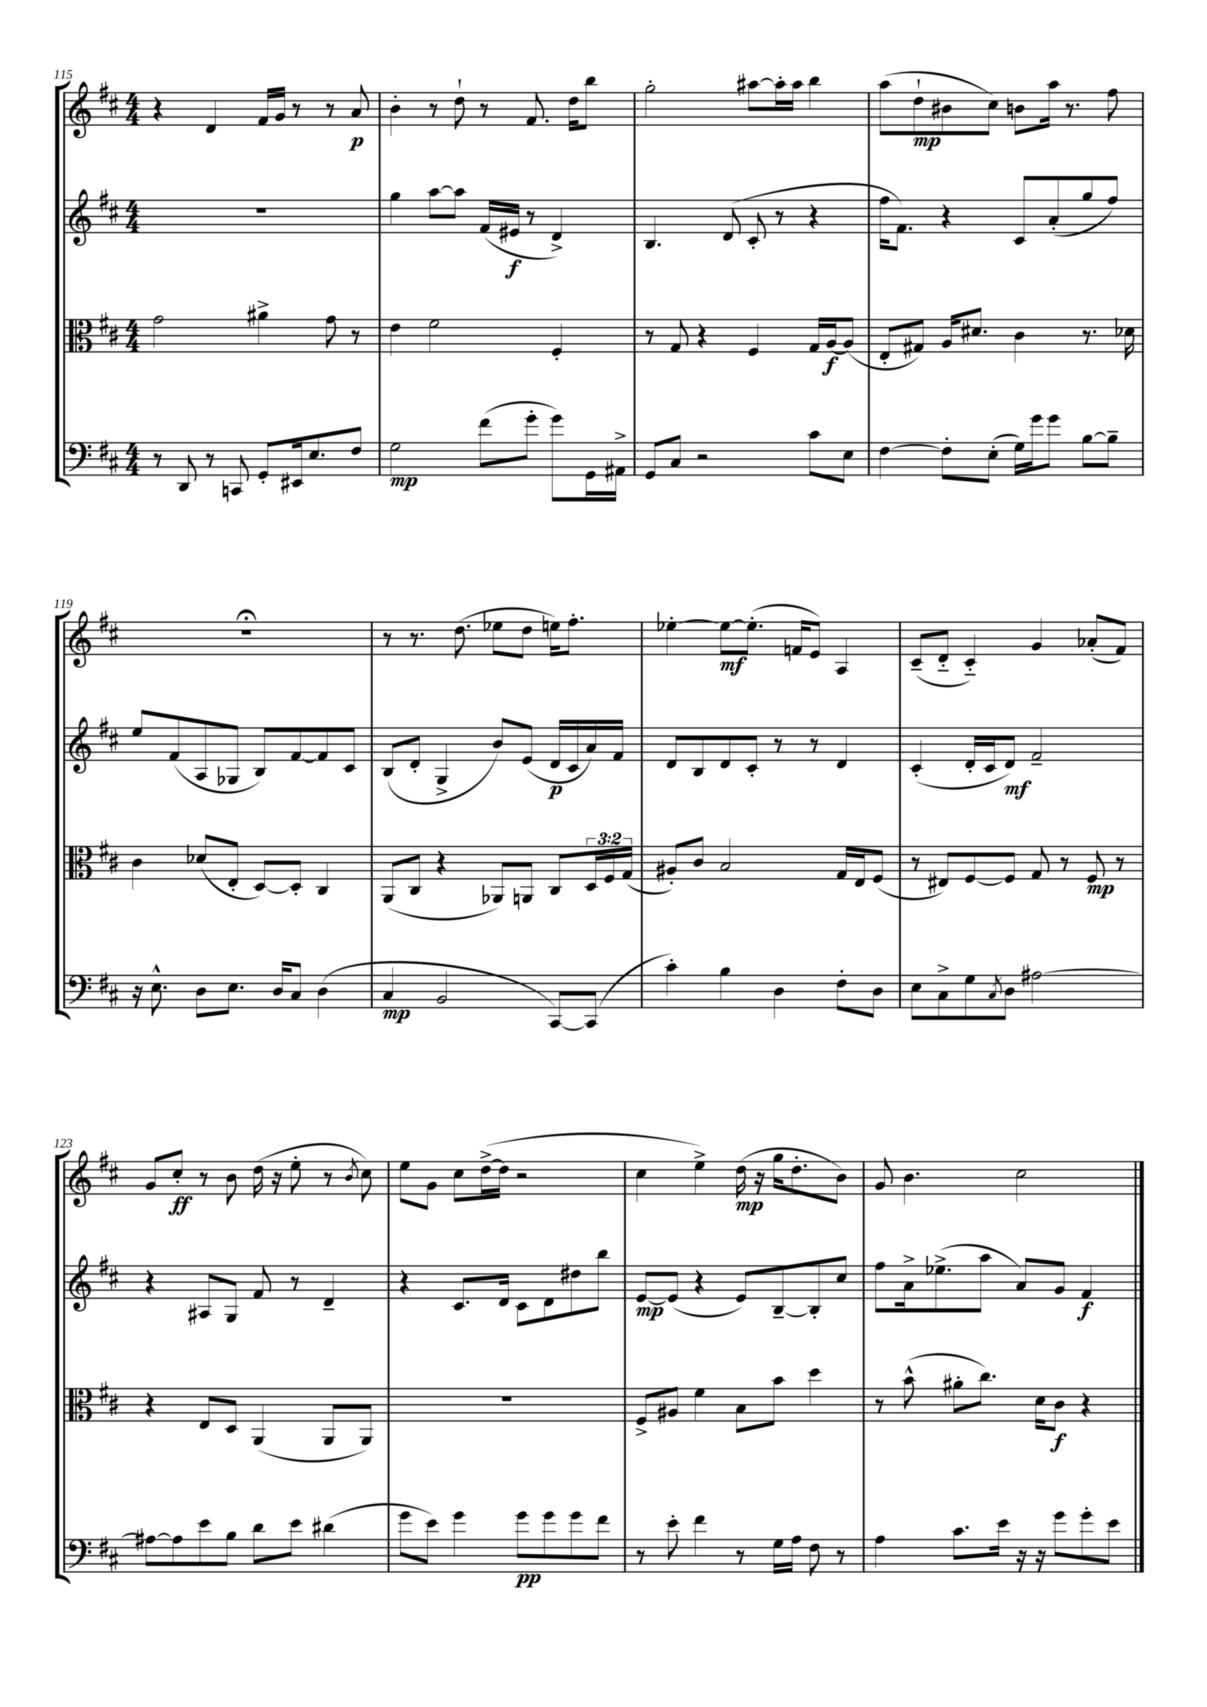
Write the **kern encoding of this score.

**kern	**dynam	**kern	**dynam	**kern	**dynam	**kern	**dynam
*part4	*part4	*part3	*part3	*part2	*part2	*part1	*part1
*staff4	*staff4	*staff3	*staff3	*staff2	*staff2	*staff1	*staff1
*clefF4	*	*clefC3	*	*clefG2	*	*clefG2	*
*k[f#c#]	*	*k[f#c#]	*	*k[f#c#]	*	*k[f#c#]	*
*M4/4	*	*M4/4	*	*M4/4	*	*M4/4	*
=115	=115	=115	=115	=115	=115	=115	=115
8r	.	2g\	.	1r	.	4r	.
8DD/	.	.	.	.	.	.	.
8r	.	.	.	.	.	4d/	.
8CCn/	.	.	.	.	.	.	.
8GG'/L	.	4a#X^\	.	.	.	16f#/LL	.
.	.	.	.	.	.	16g/JJ	.
16EE#X/k	.	.	.	.	.	8r	.
8.E/	.	.	.	.	.	.	.
.	.	8g\	.	.	.	8r	.
8F#/J	.	8r	.	.	.	8a/	p
=116	=116	=116	=116	=116	=116	=116	=116
2G\	mp	4e\	.	4gg\	.	4b'\	.
.	.	2f#\	.	[8aa\L	.	8r	.
.	.	.	.	8aa\J]	.	8dd`\	.
(8f#\L	.	.	.	(16f#/LL	.	8r	.
.	.	.	.	16e#X/JJ	f	.	.
8g'\J	.	.	.	8r	.	8.f#/	.
8g\L)	.	4F#'/	.	4d^/)	.	.	.
.	.	.	.	.	.	16dd\KL	.
16GG\L	.	.	.	.	.	8bb\J	.
16AA#X^\JJ	.	.	.	.	.	.	.
=117	=117	=117	=117	=117	=117	=117	=117
8GG/L	.	8r	.	4.B/	.	2gg'\	.
8C#/J	.	8G/	.	.	.	.	.
2r	.	4r	.	.	.	.	.
.	.	.	.	(8d/	.	.	.
.	.	4F#/	.	8c#'/	.	[8aa#X\L	.
.	.	.	.	8r	.	16aa#'\L]	.
.	.	.	.	.	.	16aa#\JJ	.
8c#\L	.	16G/LL	.	4r	.	4bb\	.
.	.	[16A/J	f	.	.	.	.
8E\J	.	(8A/J]	.	.	.	.	.
=118	=118	=118	=118	=118	=118	=118	=118
[4F#\	.	8E'/L	.	16ff#\KL	.	(8aa\L	.
.	.	.	.	8.f#\J)	.	.	.
.	.	8G#X/J)	.	.	.	8dd`\	mp
8F#'\L]	.	16A/KL	.	4r	.	8b#X\	.
.	.	8.d#X/J	.	.	.	.	.
(8E'\J	.	.	.	.	.	8cc#\J)	.
16G\LL)	.	4c#\	.	8c#/L	.	8bn\L	.
16g\J	.	.	.	.	.	.	.
8g\J	.	.	.	(8a'/	.	16aa\Jk	.
.	.	.	.	.	.	8.r	.
[8B\L	.	8.r	.	8gg/	.	.	.
8B~\J]	.	.	.	8ff#/J)	.	8ff#\	.
.	.	16d-X\	.	.	.	.	.
!!LO:LB:g=z
=119	=119	=119	=119	=119	=119	=119	=119
16r	.	4c#\	.	8ee/L	.	1r;<	.
8.E^^\	.	.	.	.	.	.	.
.	.	.	.	(8f#/	.	.	.
8D\L	.	(8d-X/L	.	8A/	.	.	.
8.E\J	.	8E'/J	.	8G-X/J	.	.	.
.	.	[8D/L)	.	8B/L)	.	.	.
16D/KL	.	.	.	.	.	.	.
8C#/J	.	8D'/J]	.	[8f#/	.	.	.
(4D\	.	4C#/	.	8f#/]	.	.	.
.	.	.	.	8c#/J	.	.	.
=120	=120	=120	=120	=120	=120	=120	=120
4C#/	mp	(8AA/L	.	(8B/L	.	8r	.
.	.	8C#/J	.	8d'/J	.	8.r	.
2BB/	.	4r	.	4G^/	.	.	.
.	.	.	.	.	.	(8.dd\	.
.	.	8AA-X/L)	.	8b/L)	.	8ee-X\L	.
.	.	8AAn/J	.	(8e/J	.	8dd\J	.
[8CC#/L)	.	8C#/L	.	16d/LL	p	16een\KL)	.
.	.	.	.	16c#/	.	8.ff#'\J	.
(8CC#/J]	.	24D/L	.	16a/)	.	.	.
.	.	24F#/	.	.	.	.	.
.	.	.	.	16f#/JJ	.	.	.
.	.	(24G/JJ	.	.	.	.	.
=121	=121	=121	=121	=121	=121	=121	=121
4c#'\)	.	8A#X'/L)	.	8d/L	.	[4ee-X'\	.
.	.	8c#/J	.	8B/	.	.	.
4B\	.	2B/	.	8d/	.	8ee-\L_	mf
.	.	.	.	8c#'/J	.	(8.ee-'\J]	.
4D\	.	.	.	8r	.	.	.
.	.	.	.	.	.	16fn/KL	.
.	.	.	.	8r	.	8e/J)	.
8F#'\L	.	16G/LL	.	4d/	.	4A/	.
.	.	16E/J	.	.	.	.	.
8D\J	.	(8F#/J	.	.	.	.	.
=122	=122	=122	=122	=122	=122	=122	=122
8E\L	.	8r	.	(4c#'/	.	(8c#~/L	.
8C#^\	.	8E#X/L)	.	.	.	8d/J	.
8G\	.	[8F#/	.	16d'/LL	.	4c#/)	.
.	.	.	.	16c#/J	.	.	.
8qC#/	.	.	.	.	.	.	.
8D\J	.	8F#/J]	.	8d/J)	mf	.	.
[2A#X\	.	8G/	.	2f#~/	.	4g/	.
.	.	8r	.	.	.	.	.
.	.	8F#/	mp	.	.	(8a-X'/L	.
.	.	8r	.	.	.	8f#/J)	.
!!LO:LB:g=z
=123	=123	=123	=123	=123	=123	=123	=123
8A#X\L_	.	4r	.	4r	.	8g/L	.
8A#\]	.	.	.	.	.	8cc#'/J	ff
8e\	.	8E/L	.	8A#X/L	.	8r	.
8B\J	.	8D/J	.	8G/J	.	8b\	.
8d\L	.	(4AA/	.	8f#/	.	(16dd\	.
.	.	.	.	.	.	16r	.
8e\J	.	.	.	8r	.	8ee'\	.
(4d#X\	.	8AA/L	.	4d~/	.	8r	.
.	.	.	.	.	.	8qb/	.
.	.	8AA/J)	.	.	.	8cc#\)	.
=124	=124	=124	=124	=124	=124	=124	=124
8g\L	.	1r	.	4r	.	8ee\L	.
8e\J)	.	.	.	.	.	8g\J	.
4g\	.	.	.	8.c#/L	.	8cc#\L	.
.	.	.	.	.	.	([16dd^\L	.
.	.	.	.	16d/Jk	.	16dd\JJ]	.
8g\L	pp	.	.	8c#\L	.	2r	.
8g\	.	.	.	8d\	.	.	.
8g\	.	.	.	8dd#X\	.	.	.
8f#\J	.	.	.	8bb\J	.	.	.
=125	=125	=125	=125	=125	=125	=125	=125
8r	.	8F#^/L	.	[8e/L	mp	4cc#\	.
8e'\	.	8A#X/J	.	(8e/J]	.	.	.
4f#\	.	4f#\	.	4r	.	4ee^\)	.
8r	.	8B\L	.	8e/L)	.	(16dd\	mp
.	.	.	.	.	.	16r	.
16G\LL	.	8b\J	.	[8B~/	.	16gg\KL	.
16A\JJ	.	.	.	.	.	8.dd'\	.
8F#\	.	4dd\	.	8B'/]	.	.	.
8r	.	.	.	8cc#/J	.	8b\J)	.
=126	=126	=126	=126	=126	=126	=126	=126
4A\	.	8r	.	8ff#\L	.	8g/	.
.	.	(8b^^\	.	16a^\k	.	4.b\	.
.	.	.	.	(8.ee-X^\	.	.	.
8.c#\L	.	8a#X'\L	.	.	.	.	.
.	.	8.cc#\J)	.	8aa\J	.	.	.
16e\Jk	.	.	.	.	.	.	.
16r	.	.	.	8a/L)	.	2cc#\	.
16r	.	16d\KL	.	.	.	.	.
8g\L	.	8c#\J	f	8g/J	.	.	.
8g'\	.	4r	.	4f#/	f	.	.
8e\J	.	.	.	.	.	.	.
==	==	==	==	==	==	==	==
*-	*-	*-	*-	*-	*-	*-	*-
